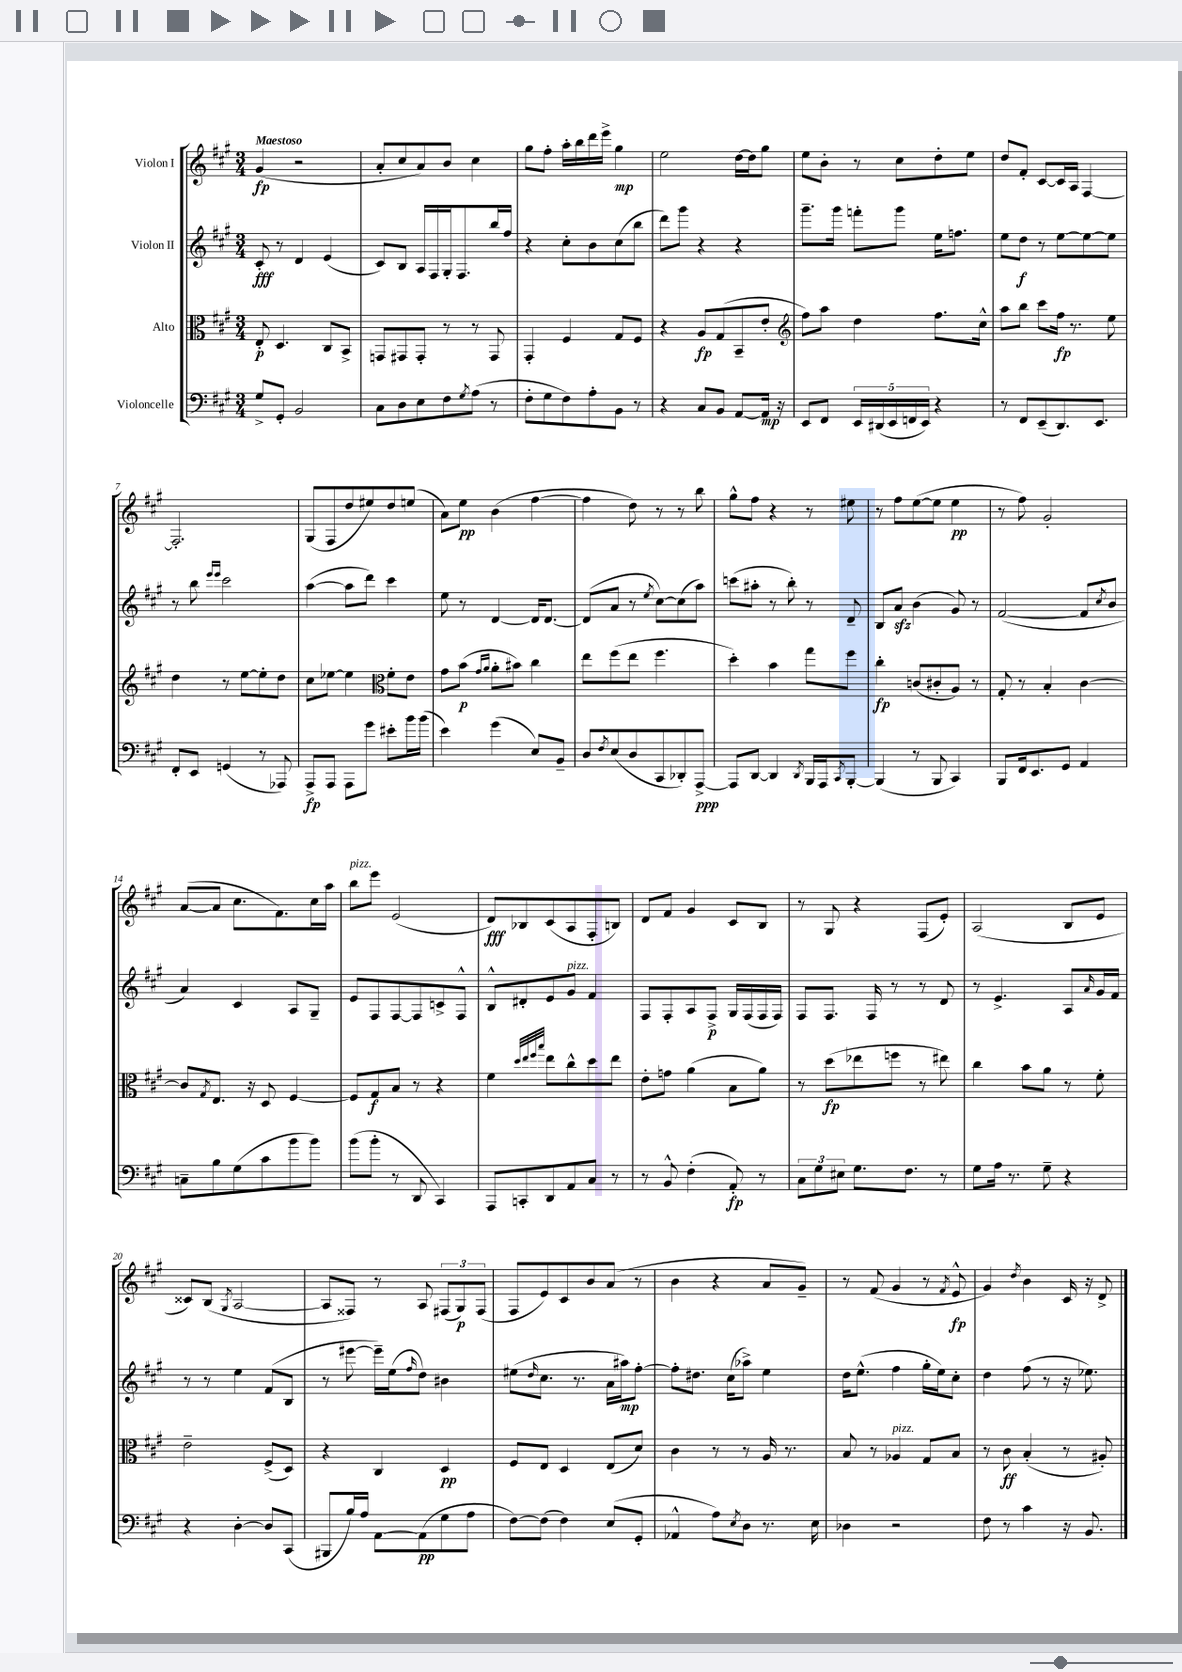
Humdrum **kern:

**kern	**dynam	**kern	**dynam	**kern	**dynam	**kern	**dynam
*part4	*part4	*part3	*part3	*part2	*part2	*part1	*part1
*staff4	*staff4	*staff3	*staff3	*staff2	*staff2	*staff1	*staff1
*I"Violoncelle	*	*I"Alto	*	*I"Violon II	*	*I"Violon I	*
*clefF4	*	*clefC3	*	*clefG2	*	*clefG2	*
*k[f#c#g#]	*	*k[f#c#g#]	*	*k[f#c#g#]	*	*k[f#c#g#]	*
*M3/4	*	*M3/4	*	*M3/4	*	*M3/4	*
=1	=1	=1	=1	=1	=1	=1	=1
!	!	!	!	!	!	!LO:TX:a:B:t=Maestoso	!
8G#^/L	.	8E'/	p	8c#'/	fff	(4g#/	fp
8GG#'/J	.	4.D/	.	8r	.	.	.
2BB/	.	.	.	4d/	.	2r	.
.	.	8C#/L	.	(4e/	.	.	.
.	.	8BB^/J	.	.	.	.	.
=2	=2	=2	=2	=2	=2	=2	=2
8C#\L	.	8GGn/L	.	8c#/L)	.	8a'/L	.
8D\	.	8GG#X/	.	8B/J	.	8cc#/	.
8E\	.	8GG#'/J	.	16A/LL	.	8a/)	.
.	.	.	.	16F#/	.	.	.
8F#\	.	8r	.	16G#'/J	.	8b/J	.
.	.	.	.	8.F#/	.	.	.
8qG#/	.	.	.	.	.	.	.
(8A\J	.	8r	.	.	.	4cc#\	.
8r	.	8GG#/	.	16bb/L	.	.	.
.	.	.	.	16ff#/JJ	.	.	.
=3	=3	=3	=3	=3	=3	=3	=3
8F#'\L	.	4GG#'/	.	4r	.	8gg#\L	.
8G#\	.	.	.	.	.	8ff#'\J	.
8F#\)	.	4F#/	.	8cc#'\L	.	16aa'\LL	.
.	.	.	.	.	.	16bb\	.
8A'\	.	.	.	8b\	.	16ddd\	.
.	.	.	.	.	.	16eee^\JJ	.
8BB\J	.	8G#/L	.	(8cc#\	.	4gg#\	mp
8r	.	8F#/J	.	8bb\J	.	.	.
=4	=4	=4	=4	=4	=4	=4	=4
4r	.	4r	.	8ddd\L)	.	2ee\	.
.	.	.	.	8ggg#\J	.	.	.
8C#/L	.	8A/L	fp	4r	.	.	.
8BB/J	.	(8G#/	.	.	.	.	.
[8AA/L	.	8BB~/	.	4r	.	[16dd\LL	.
.	.	.	.	.	.	16dd\J]	.
16AA/Jk]	mp	8e'/J	.	.	.	8gg#\J	.
16r	.	.	.	.	.	.	.
=5	=5	=5	=5	=5	=5	=5	=5
*	*	*clefG2	*	*	*	*	*
8EE/L	.	8ff#\L)	.	8.ggg#~\L	.	8ee\L	.
8FF#/J	.	8aa\J	.	.	.	8b'\J	.
.	.	.	.	16ggg#\Jk	.	.	.
20EE/LL	.	4dd\	.	8fffn'\L	.	8r	.
(20DD#X/	.	.	.	.	.	.	.
20EE/	.	.	.	.	.	.	.
.	.	.	.	8ggg#\J	.	8cc#\L	.
20FFn/	.	.	.	.	.	.	.
20EE/JJ)	.	.	.	.	.	.	.
4r	.	8.ff#\L	.	16ee\KL	.	8dd'\	.
.	.	.	.	8.ffn\J	.	.	.
.	.	.	.	.	.	8ee\J	.
.	.	16cc#^^\Jk	.	.	.	.	.
=6	=6	=6	=6	=6	=6	=6	=6
8r	.	8aa\L	.	8ee\L	.	8dd/L	.
8FF#/L	.	8bb\J	.	8dd\J	f	8f#'/J	.
(8EE~/	.	8ccc#\L	.	8r	.	[8c#/L	.
8.DD/)	.	16ff#\Jk	fp	[8ee\L	.	16c#/L]	.
.	.	8.r	.	.	.	16A/JJ	.
.	.	.	.	8ee\_	.	[4F#/	.
8.EE/J	.	.	.	.	.	.	.
.	.	8ee\	.	8ee\J]	.	.	.
!!LO:LB:g=z
=7	=7	=7	=7	=7	=7	=7	=7
8FF#'/L	.	4dd\	.	8r	.	2.F#'/]	.
8EE/J	.	.	.	8bb\	.	.	.
.	.	.	.	16qqeee/LL	.	.	.
.	.	.	.	16qqeee/JJ	.	.	.
(4GGn/	.	8r	.	2ccc#\	.	.	.
.	.	[8ee\L	.	.	.	.	.
8r	.	8ee'\]	.	.	.	.	.
8AAA-X/)	.	8dd\J	.	.	.	.	.
=8	=8	=8	=8	=8	=8	=8	=8
8AAA^/L	fp	8cc#\L	.	([4aa\	.	(8G#/L	.
8AAA/J	.	[8ee-X\J	.	.	.	8F#/	.
8AAA\L	.	4ee-\]	.	8aa\L]	.	8dd/	.
8g#\J	.	.	.	8ddd\J)	.	8ee#X/)	.
*	*	*clefC3	*	*	*	*	*
8e#X'\L	.	8f#'\L	.	4ccc#\	.	8dd/	.
16b\L	.	8e\J	.	.	.	(8een/J	.
(16b\JJ	.	.	.	.	.	.	.
=9	=9	=9	=9	=9	=9	=9	=9
4e\)	.	8g#\L	.	8ee\	.	8a\L)	.
.	.	(8b\J	p	8r	.	8ee\J	pp
.	.	16qqg#/LL	.	.	.	.	.
.	.	16qqa/JJ	.	.	.	.	.
(4g#\	.	8a'\L	.	[4d/	.	(4b\	.
.	.	8b#X\J)	.	.	.	.	.
8E/L)	.	4cc#\	.	16d/KL]	.	[4ff#\	.
.	.	.	.	[8.d/J	.	.	.
8BB~/J	.	.	.	.	.	.	.
=10	=10	=10	=10	=10	=10	=10	=10
8D/L	.	8ee\L	.	(8d/L]	.	4ff#\]	.
8qF#/	.	.	.	.	.	.	.
(8E/	.	(8ff#\	.	8a/J	.	.	.
8D/	.	8ee\J	.	8r	.	8dd\)	.
.	.	.	.	8qee/	.	.	.
8CC#/	.	4.ff#\	.	[8cc#\L)	.	8r	.
8DD-X'/)	.	.	.	(8cc#\]	.	8r	.
[8AAA^/J	ppp	.	.	8aa\J)	.	8bb\	.
=11	=11	=11	=11	=11	=11	=11	=11
8AAA/L]	.	4dd'\)	.	(8cccn\L	.	8gg#^^\L	.
[8DD/J	.	.	.	8aa#X'\J	.	8ff#\J	.
4DD/]	.	4b\	.	8r	.	4r	.
.	.	.	.	8bb'\)	.	.	.
8qDD/	.	.	.	.	.	.	.
16BBB/LL	.	8gg#\L	.	8r	.	8r	.
16AAA/J	.	.	.	.	.	.	.
8qCC#/	.	.	.	.	.	.	.
[8BBB'/J	.	8ff#\J	.	8d~/	.	8ee#X\	.
=12	=12	=12	=12	=12	=12	=12	=12
(4BBB/]	.	4cc#'\	fp	8B/L	.	8r	.
.	.	.	.	8azz/J	.	8ff#\L	.
8r	.	(8cn/L	.	(4b\	.	([8ee\	.
8BBB/	.	8c#X'/	.	.	.	8ee\J]	.
4CC#/)	.	8A/J)	.	8g#/)	.	4ee\	pp
.	.	8r	.	8r	.	.	.
=13	=13	=13	=13	=13	=13	=13	=13
8BBB/L	.	8G#'/	.	([2f#/	.	8r	.
16FF#/k	.	8r	.	.	.	8ff#\)	.
8.EE/	.	.	.	.	.	.	.
.	.	4B'/	.	.	.	2g#'/	.
8GG#/J	.	.	.	.	.	.	.
4AA/	.	[4c#\	.	8f#/L]	.	.	.
.	.	.	.	8qcc#/	.	.	.
.	.	.	.	8b/J	.	.	.
!!LO:LB:g=z
=14	=14	=14	=14	=14	=14	=14	=14
8Cn~\L	.	8c#/L]	.	4a/)	.	([8a/L	.
.	.	8qG#/	.	.	.	.	.
8B\	.	8.E/J	.	.	.	8a/J]	.
(8G#\	.	.	.	4c#/	.	8.cc#\L	.
.	.	16r	.	.	.	.	.
8c#\	.	8D/	.	.	.	.	.
.	.	.	.	.	.	8.f#\)	.
8b\	.	[4F#/	.	8A/L	.	.	.
8b\J)	.	.	.	8G#~/J	.	16cc#\L	.
.	.	.	.	.	.	16aa\JJ	.
=15	=15	=15	=15	=15	=15	=15	=15
!	!	!	!	!	!	!LO:TX:a:i:t=pizz.	!
(8b\L	.	8F#/L]	.	8e/L	.	8bb\L	.
8b'\J	.	8G#/	f	8F#/	.	8eee\J	.
8r	.	8B/J	.	[8F#/	.	(2e/	.
8DD/	.	8r	.	8F#/]	.	.	.
4CC#/)	.	4r	.	8cn^/	.	.	.
.	.	.	.	8F#^^/J	.	.	.
=16	=16	=16	=16	=16	=16	=16	=16
8AAA/L	.	4f#\	.	8B^^/L	.	8d/L)	fff
8CCn'/	.	.	.	8d#X'/	.	8B-X/	.
.	.	32qqdd/LLL	.	.	.	.	.
.	.	32qqee/	.	.	.	.	.
.	.	32qqff#/	.	.	.	.	.
.	.	32qqbb/JJJ	.	.	.	.	.
8DD/	.	8ee\L	.	8e/	.	(8c#/	.
!	!	!	!	!LO:TX:a:i:t=pizz.	!	!	!
8AA/	.	8cc#^^\	.	8g#/J	.	8A/	.
8C#/J	.	8dd\	.	4f#/	.	8F#'/	.
8r	.	8ee\J	.	.	.	8Bn/J)	.
=17	=17	=17	=17	=17	=17	=17	=17
8r	.	8e'\L	.	8F#/L	.	8d/L	.
8BB^^/	.	8gn\J	.	8F#'/	.	8f#/J	.
(4F#'\	.	(4a\	.	8A/	.	4g#/	.
.	.	.	.	8F#^/J	p	.	.
8AA'/)	fp	8B\L	.	16G#/LL	.	8c#/L	.
.	.	.	.	(16F#/	.	.	.
8r	.	8a\J)	.	16F#/	.	8B/J	.
.	.	.	.	16F#/JJ)	.	.	.
=18	=18	=18	=18	=18	=18	=18	=18
12C#\L	.	8r	.	8F#/L	.	8r	.
12G#\	.	.	.	.	.	.	.
.	.	(8dd\L	fp	8.F#/J	.	8G#/	.
12E#X\J	.	.	.	.	.	.	.
8.G#\L	.	8ee-X\	.	.	.	4r	.
.	.	.	.	16F#/	.	.	.
.	.	8ffn\J	.	8r	.	.	.
8.F#\J	.	.	.	.	.	.	.
.	.	8r	.	8r	.	(8F#/L	.
8r	.	8ee#X\)	.	8d/	.	8e'/J)	.
=19	=19	=19	=19	=19	=19	=19	=19
8G#\L	.	4cc#\	.	8r	.	(2A/	.
16A\Jk	.	.	.	4.e^/	.	.	.
8.r	.	.	.	.	.	.	.
.	.	8b\L	.	.	.	.	.
8G#~\	.	8a\J	.	.	.	.	.
4r	.	8r	.	8A/L	.	8B/L	.
.	.	.	.	16qqa/	.	.	.
.	.	8f#'\	.	16g#/L	.	8e/J	.
.	.	.	.	16f#/JJ	.	.	.
!!LO:LB:g=z
=20	=20	=20	=20	=20	=20	=20	=20
4r	.	2e~\	.	8r	.	8c##X/L)	.
.	.	.	.	8r	.	(8B/J	.
.	.	.	.	.	.	8qG#/	.
[4D'\	.	.	.	4ee\	.	[2A/	.
8D/L]	.	(8F#^/L	.	(8f#/L	.	.	.
(8CC#/J	.	8D/J)	.	8B/J	.	.	.
=21	=21	=21	=21	=21	=21	=21	=21
8BBB#X/L	.	4r	.	8r	.	8A/L]	.
16B/L)	.	.	.	[8eee#X\	.	8F##X/J)	.
16A/JJ	.	.	.	.	.	.	.
[8AA\L	.	4C#/	.	16eee#~\LL])	.	8r	.
.	.	.	.	(16ee\J	.	.	.
.	.	.	.	16qqff#/	.	.	.
(8AA\]	pp	.	.	8dd\J)	.	8A/	.
8G#\	.	4D/	pp	4b#X\	.	(12F#X/L	.
.	.	.	.	.	.	12G#/)	p
8A\J	.	.	.	.	.	.	.
.	.	.	.	.	.	(12F#/J	.
=22	=22	=22	=22	=22	=22	=22	=22
[8F#\L)	.	8F#/L	.	(8ee#X\L	.	8F#/L	.
.	.	.	.	16qqdd/	.	.	.
(8F#\J]	.	8E/J	.	8.cc#\J	.	8e/)	.
4F#\)	.	4D/	.	.	.	8c#/	.
.	.	.	.	8.r	.	.	.
.	.	.	.	.	.	8b/	.
(8E/L	.	(8E/L	.	16a\LL	.	(8a/J	.
.	.	.	.	16aa#X\J)	mp	.	.
8GG#'/J	.	8d/J)	.	[8ff#'\J	.	8r	.
=23	=23	=23	=23	=23	=23	=23	=23
4AA-X^^/	.	4c#\	.	8ff#'\L]	.	4b\	.
.	.	.	.	8.dd#X\J	.	.	.
8A\L)	.	8r	.	.	.	4r	.
.	.	.	.	(16cc#\KL	.	.	.
8qE/	.	.	.	.	.	.	.
8D\J	.	8r	.	8aa-X^\J)	.	.	.
8.r	.	16A/	.	4ee\	.	8a/L	.
.	.	8.r	.	.	.	.	.
.	.	.	.	.	.	8g#~/J)	.
16E\	.	.	.	.	.	.	.
=24	=24	=24	=24	=24	=24	=24	=24
4D-X\	.	8B/	.	16dd\KL	.	8r	.
.	.	.	.	(8.ee^^\J	.	.	.
.	.	8r	.	.	.	(8f#/	.
!	!	!LO:TX:a:i:t=pizz.	!	!	!	!	!
2r	.	4A-X/	.	4ff#\	.	4g#/	.
.	.	8G#/L	.	16gg#'\LL	.	8r	.
.	.	.	.	16ee\J)	.	.	.
.	.	.	.	.	.	8qf#/	.
.	.	8B/J	.	8cc#'\J	.	8e^^/	fp
=25	=25	=25	=25	=25	=25	=25	=25
8F#\	.	8r	.	4dd\	.	4g#/)	.
8r	.	8c#\	ff	.	.	.	.
.	.	.	.	.	.	8qdd/	.
4c#\	.	(4B'/	.	(8ff#\	.	4b\	.
.	.	.	.	8r	.	.	.
16r	.	8r	.	16r	.	16c#/	.
8.BB/	.	.	.	8.ee-X\)	.	16r	.
.	.	8A#X'/)	.	.	.	8d^/	.
==	==	==	==	==	==	==	==
*-	*-	*-	*-	*-	*-	*-	*-
